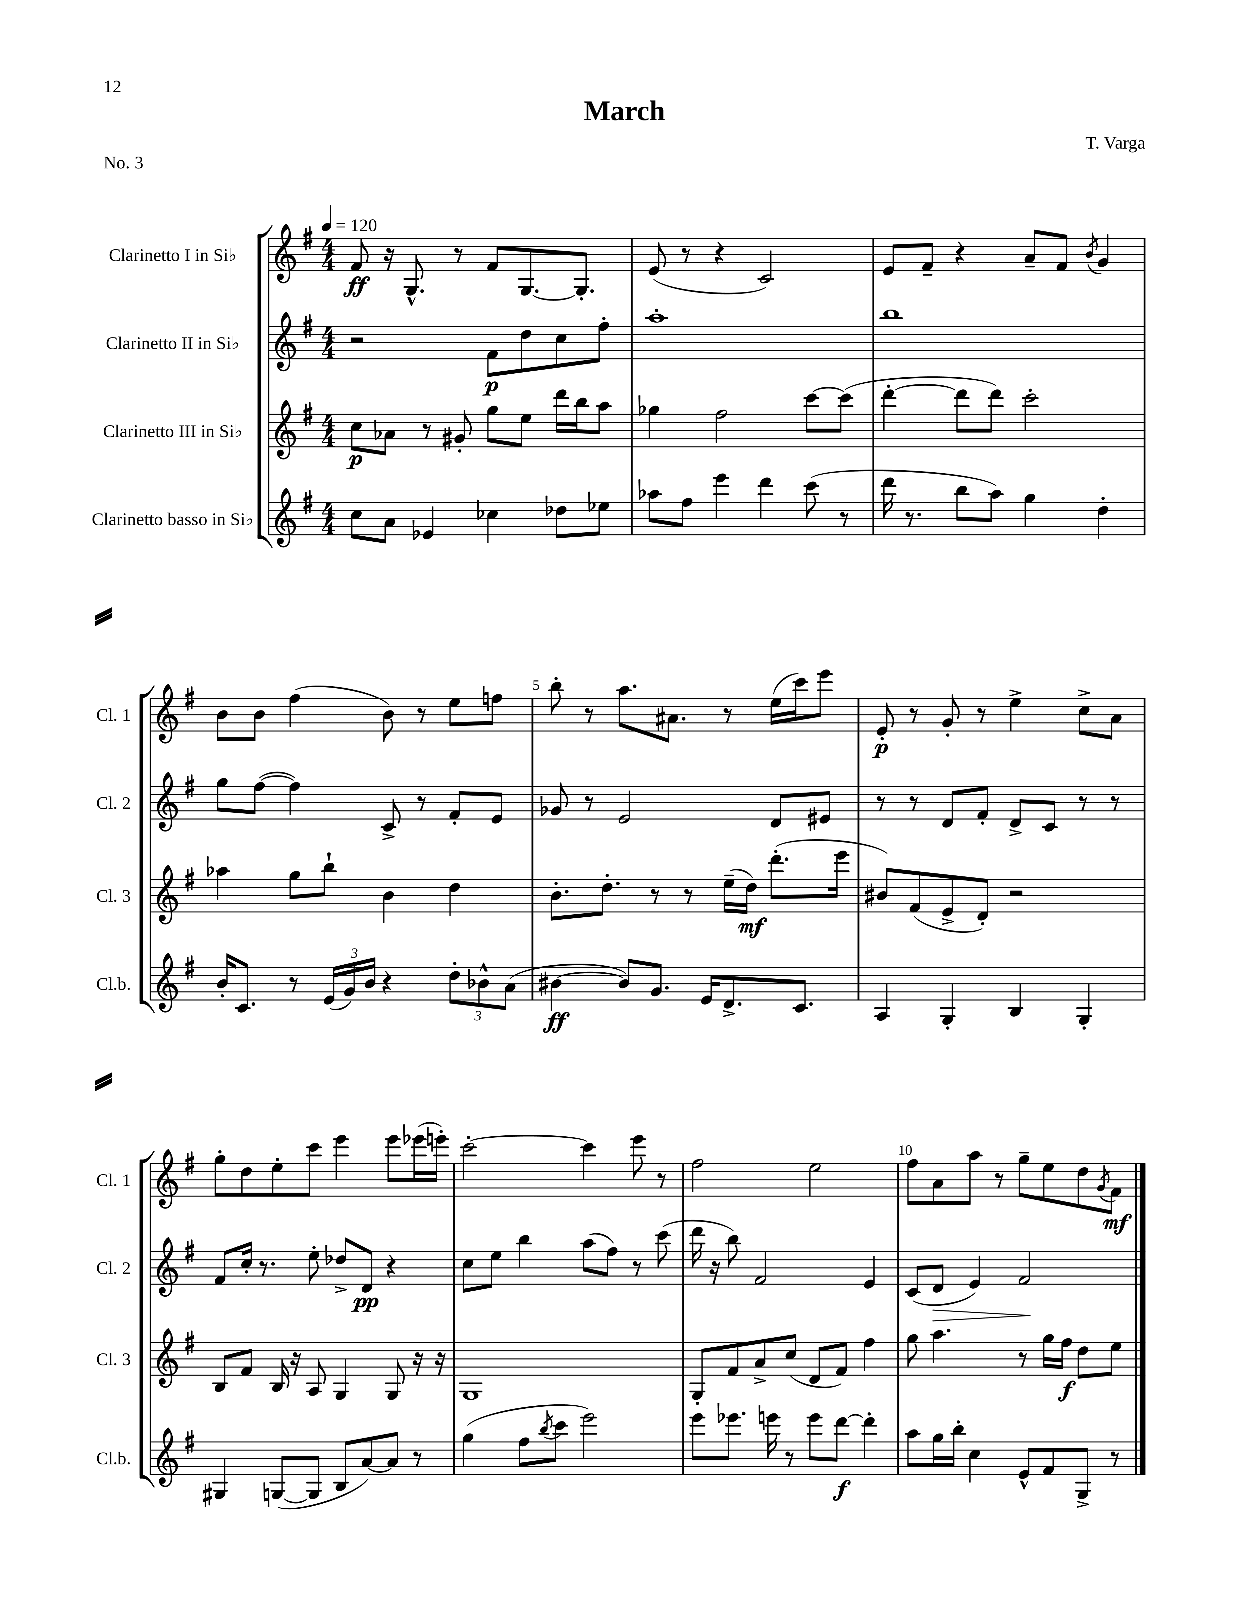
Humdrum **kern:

**kern	**dynam	**kern	**dynam	**kern	**dynam	**kern	**dynam
*part4	*part4	*part3	*part3	*part2	*part2	*part1	*part1
*staff4	*staff4	*staff3	*staff3	*staff2	*staff2	*staff1	*staff1
*I"Clarinetto basso in Si♭	*	*I"Clarinetto III in Si♭	*	*I"Clarinetto II in Si♭	*	*I"Clarinetto I in Si♭	*
*I'Cl.b.	*	*I'Cl. 3	*	*I'Cl. 2	*	*I'Cl. 1	*
*clefG2	*	*clefG2	*	*clefG2	*	*clefG2	*
*k[f#]	*	*k[f#]	*	*k[f#]	*	*k[f#]	*
*M4/4	*	*M4/4	*	*M4/4	*	*M4/4	*
*MM120	*	*MM120	*	*MM120	*	*MM120	*
=1	=1	=1	=1	=1	=1	=1	=1
8cc\L	.	8cc\L	p	2r	.	8f#/	ff
8a\J	.	8a-X\J	.	.	.	16r	.
.	.	.	.	.	.	8.G^^/	.
4e-X/	.	8r	.	.	.	.	.
.	.	8g#X'/	.	.	.	8r	.
4cc-X\	.	8gg\L	.	8f#\L	p	8f#/L	.
.	.	8ee\J	.	8dd\	.	[8.G/	.
8dd-X\L	.	16ddd\LL	.	8cc\	.	.	.
.	.	16bb\J	.	.	.	8.G'/J]	.
8ee-X\J	.	8aa\J	.	8ff#'\J	.	.	.
=2	=2	=2	=2	=2	=2	=2	=2
8aa-X\L	.	4gg-X\	.	1aa'	.	(8e/	.
8ff#\J	.	.	.	.	.	8r	.
4eee\	.	2ff#\	.	.	.	4r	.
4ddd\	.	.	.	.	.	2c/)	.
(8ccc\	.	[8ccc\L	.	.	.	.	.
8r	.	(8ccc\J]	.	.	.	.	.
=3	=3	=3	=3	=3	=3	=3	=3
16ddd\	.	[4ddd'\	.	1bb	.	8e/L	.
8.r	.	.	.	.	.	.	.
.	.	.	.	.	.	8f#~/J	.
8bb\L	.	8ddd\L]	.	.	.	4r	.
8aa\J)	.	8ddd\J)	.	.	.	.	.
4gg\	.	2ccc'\	.	.	.	8a~/L	.
.	.	.	.	.	.	8f#/J	.
.	.	.	.	.	.	8qb/	.
4dd'\	.	.	.	.	.	4g/	.
!!LO:LB:g=z
=4	=4	=4	=4	=4	=4	=4	=4
16b'/KL	.	4aa-X\	.	8gg\L	.	8b\L	.
8.c/J	.	.	.	.	.	.	.
.	.	.	.	([8ff#\J	.	8b\J	.
8r	.	8gg\L	.	4ff#\])	.	(4ff#\	.
(24e/LL	.	8bb`\J	.	.	.	.	.
24g/)	.	.	.	.	.	.	.
24b/JJ	.	.	.	.	.	.	.
4r	.	4b\	.	8c^/	.	8b\)	.
.	.	.	.	8r	.	8r	.
12dd'\L	.	4dd\	.	8f#'/L	.	8ee\L	.
12b-X^^\	.	.	.	.	.	.	.
.	.	.	.	8e/J	.	8ffn\J	.
(12a\J	.	.	.	.	.	.	.
=5	=5	=5	=5	=5	=5	=5	=5
[4b#X\	ff	8.b'\L	.	8g-X/	.	8bb'\	.
.	.	.	.	8r	.	8r	.
.	.	8.dd'\J	.	.	.	.	.
8b#/L])	.	.	.	2e/	.	8.aa\L	.
8.g/J	.	8r	.	.	.	.	.
.	.	.	.	.	.	8.a#X\J	.
.	.	8r	.	.	.	.	.
16e/KL	.	.	.	.	.	.	.
8.d^/	.	(16ee~\LL	.	.	.	8r	.
.	.	16dd\JJ)	mf	.	.	.	.
.	.	(8.ddd'\L	.	8d/L	.	(16ee\LL	.
8.c/J	.	.	.	.	.	16ccc\J)	.
.	.	.	.	8e#X/J	.	8eee\J	.
.	.	16eee\Jk	.	.	.	.	.
=6	=6	=6	=6	=6	=6	=6	=6
4A/	.	8b#X/L)	.	8r	.	8e'/	p
.	.	(8f#/	.	8r	.	8r	.
4G'/	.	8e^/	.	8d/L	.	8g'/	.
.	.	8d'/J)	.	8f#'/J	.	8r	.
4B/	.	2r	.	8d^/L	.	4ee^\	.
.	.	.	.	8c/J	.	.	.
4G'/	.	.	.	8r	.	8cc^\L	.
.	.	.	.	8r	.	8a\J	.
!!LO:LB:g=z
=7	=7	=7	=7	=7	=7	=7	=7
4G#X/	.	8B/L	.	8f#/L	.	8gg'\L	.
.	.	8f#/J	.	16cc'/Jk	.	8dd\	.
.	.	.	.	8.r	.	.	.
([8Gn/L	.	16B/	.	.	.	8ee'\	.
.	.	16r	.	.	.	.	.
8G/J]	.	8A/	.	8ee'\	.	8ccc\J	.
8B/L	.	4G/	.	8dd-X^/L	.	4eee\	.
[8a/)	.	.	.	8d/J	pp	.	.
8a/J]	.	8G/	.	4r	.	8eee\L	.
8r	.	16r	.	.	.	(16eee-X\L	.
.	.	16r	.	.	.	16eeen'\JJ)	.
=8	=8	=8	=8	=8	=8	=8	=8
(4gg\	.	1G	.	8cc\L	.	[2ccc'\	.
.	.	.	.	8ee\J	.	.	.
8ff#\L	.	.	.	4bb\	.	.	.
8qbb/	.	.	.	.	.	.	.
8ccc\J	.	.	.	.	.	.	.
2eee\)	.	.	.	(8aa\L	.	4ccc\]	.
.	.	.	.	8ff#\J)	.	.	.
.	.	.	.	8r	.	8eee\	.
.	.	.	.	(8ccc\	.	8r	.
=9	=9	=9	=9	=9	=9	=9	=9
8eee\L	.	8G'/L	.	16ddd\	.	2ff#\	.
.	.	.	.	16r	.	.	.
8.eee-X\J	.	8f#/	.	8bb\)	.	.	.
.	.	8a^/	.	2f#/	.	.	.
16eeen\	.	.	.	.	.	.	.
8r	.	(8cc/J	.	.	.	.	.
8eee\L	.	8d/L	.	.	.	2ee\	.
[8ddd\J	f	8f#/J)	.	.	.	.	.
4ddd'\]	.	4ff#\	.	4e/	.	.	.
=10	=10	=10	=10	=10	=10	=10	=10
8aa\L	.	8gg\	.	(8c/L	.	8ff#\L	.
!	!	!	!	!	!LO:HP:b	!	!
16gg\L	.	4.aa\	.	8d/J	>	8a\	.
16bb'\JJ	.	.	.	.	.	.	.
4cc\	.	.	.	4e/)	.	8aa\J	.
.	.	.	.	.	.	8r	.
8e^^/L	.	8r	.	2f#/	.	8gg~\L	.
8f#/	.	16gg\LL	.	.	.	8ee\	.
.	.	16ff#\JJ	f	.	.	.	.
8G^/J	.	8dd\L	.	.	.	8dd\	.
.	.	.	.	.	.	8qg/	.
8r	.	8ee\J	.	.	.	8f#\J	mf
.	.	.	.	.	]	.	.
==	==	==	==	==	==	==	==
*-	*-	*-	*-	*-	*-	*-	*-
